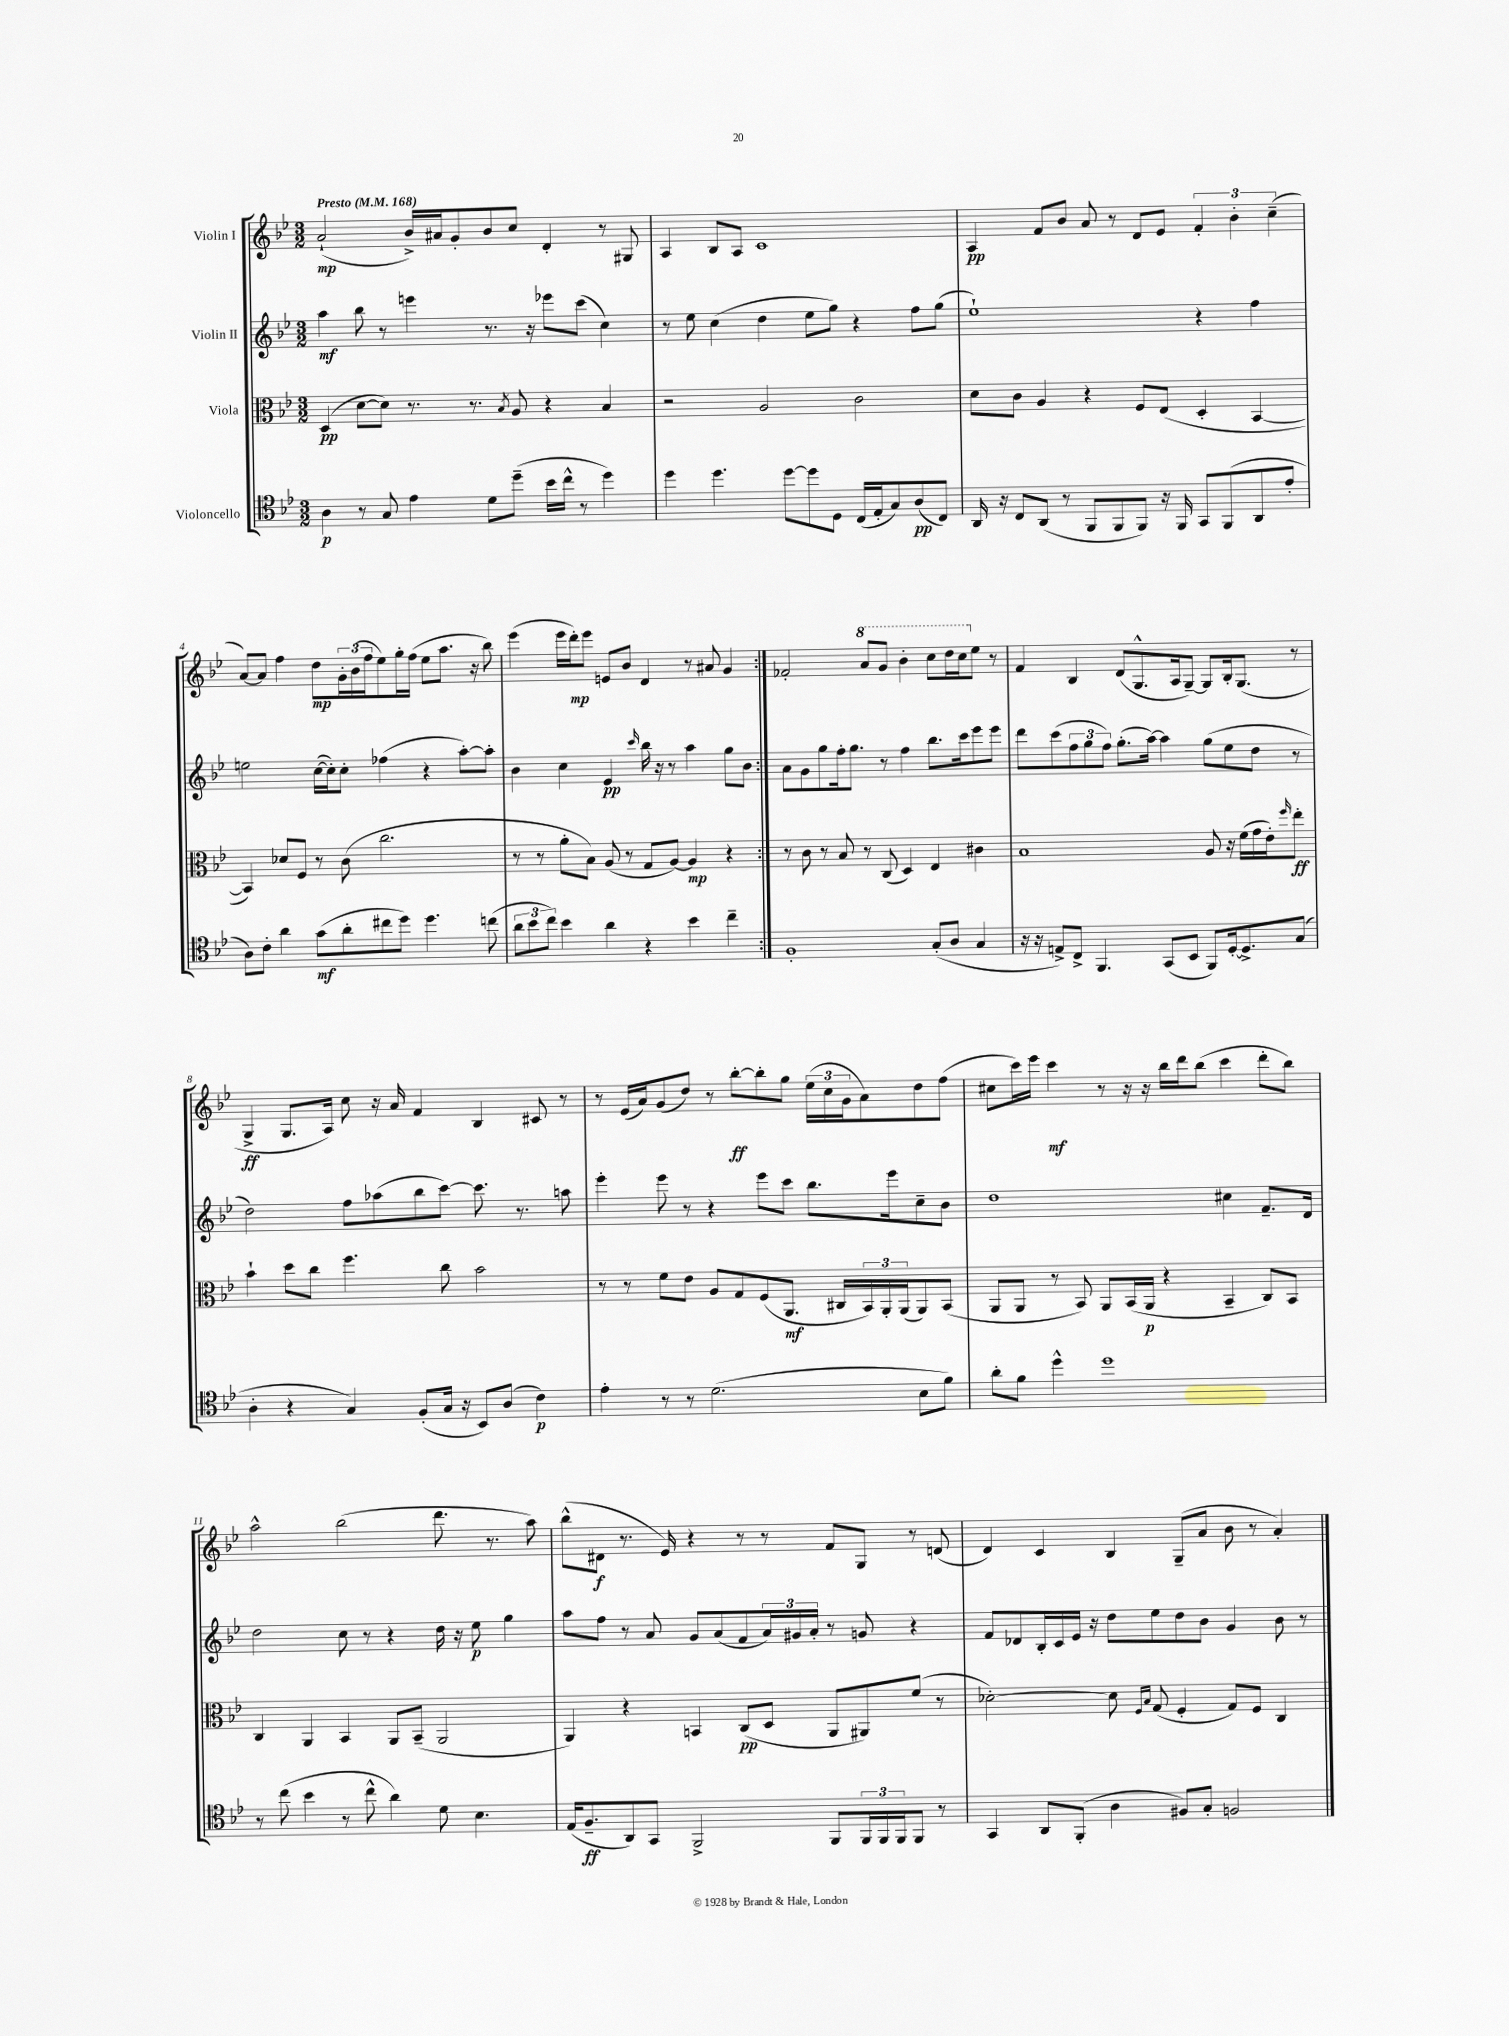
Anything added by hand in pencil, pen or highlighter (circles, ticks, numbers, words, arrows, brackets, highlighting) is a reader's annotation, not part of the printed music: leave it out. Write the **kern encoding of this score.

**kern	**kern	**kern	**kern
*staff4	*staff3	*staff2	*staff1
*clefC4	*clefC3	*clefG2	*clefG2
*k[b-e-]	*k[b-e-]	*k[b-e-]	*k[b-e-]
*M3/2	*M3/2	*M3/2	*M3/2
*MM168	*MM168	*MM168	*MM168
4A	(4D	4aa	(2a`
8r	[8d	8bb-	.
8G	8d])	8r	.
4e-	8.r	4eee	16b-^)
.	.	.	16a#
.	.	.	8g'
.	8.r	.	.
8d	.	8.r	8b-
.	8qB-	.	.
(8dd~	8A	.	8cc
.	.	16r	.
16b-	4r	8eee-	4d'
16cc^^	.	.	.
8r	.	(8ccc	.
4dd)	4B-	4cc)	8r
.	.	.	8G#
=	=	=	=
4dd	2r	8r	4A
.	.	8ee-	.
4.dd	.	(4cc	8B-
.	.	.	8A
.	2A	4dd	1c
[8dd	.	.	.
8dd]	.	8ee-	.
8D	.	8gg)	.
(16C	2c	4r	.
16E-'	.	.	.
8G)	.	.	.
(8A	.	8ff	.
8C)	.	(8gg	.
=	=	=	=
16AA	8d	1ee-`)	4A
16r	.	.	.
8C	8c	.	.
(8AA	4A	.	8f
8r	.	.	8b-
8FF	4r	.	8a
8FF	.	.	8r
8FF)	8F	.	8d
16r	(8E-	.	8e-
16FF	.	.	.
8GG	4D'	4r	6f'
(8FF	.	.	.
.	.	.	6b-'
8AA	[4BB-	4ff	.
.	.	.	(6cc~
8e-'	.	.	.
=	=	=	=
8A)	4BB-])	2ee	[8a)
8c'	.	.	8a]
4a	8d-	.	4ff
.	8F	.	.
(8g	8r	([16cc	8dd
.	.	16cc'])	.
8a'	(8c	8cc'	24g'
.	.	.	(24b-
.	.	.	24ff
8cc#	2.cc	(4ff-	8ee-)
8dd)	.	.	16gg'
.	.	.	(16ff
4.dd	.	4r	8ee-
.	.	.	8.aa
.	.	[8aa')	.
.	.	.	16r
(8cc	.	8aa']	8bb-)
=	=	=	=
12a	8r	4b-	(4eee-
12b-	.	.	.
.	8r	.	.
12cc)	.	.	.
4b-	8a'	4cc	16eee-
.	.	.	16ddd')
.	8B-)	.	8eee-
4a	(8A	4e-	8e
.	8r	.	8b-
.	.	16qqccc	.
4r	8G	16bb-	4d
.	.	16r	.
.	[8A)	8r	.
4b-	4A]	4aa	8r
.	.	.	8a#
4cc~	4r	8gg	4g
.	.	8b-	.
=:|!	=:|!	=:|!	=:|!
1F'	8r	8a	2f-'
.	8c	8g	.
.	8r	8gg	.
.	8B-	16ff'	.
.	.	8.gg	.
.	8r	.	8aa
.	(8C	8r	8gg
.	4D)	4ff	4bb-'
(8G'	4E-	8.bb-	8ccc
8A	.	.	16ddd
.	.	16ccc	16ccc
4G	4c#	8eee-	8ee-
.	.	8eee-	8r
=	=	=	=
16r	1B-	8ddd	4f
16r	.	.	.
8E^)	.	(8ccc	.
8C^	.	12ff	4B-
.	.	12gg	.
4.FF	.	.	.
.	.	12ff)	.
.	.	(8.gg'	(8d
.	.	.	8.G^^
.	.	[16aa)	.
(8GG	.	4aa]	.
.	.	.	16A
8BB-	.	.	[8G~)
8FF)	8A	(8gg	8G]
[16D'	16r	8ee-	16B-'
8.D^]	(16f	.	(8.G
.	16g	8dd	.
.	16e-')	.	.
.	16qqff	.	.
(8G	8ee-'	8r	8r
=	=	=	=
4A'	4b-`	2dd)	4G^
4r	8dd	.	8.G
.	8cc	.	.
.	.	.	16A)
4G)	4.ff	8ff	8cc
.	.	(8aa-	16r
.	.	.	16a
(8F'	.	8bb-	4f
16G	8cc	[8ccc)	.
16r	.	.	.
8BB-)	2b-	8.ccc]	4B-
(8A	.	.	.
.	.	8.r	.
4c)	.	.	8c#
.	.	8aa	8r
=	=	=	=
4e-'	8r	4eee-'	8r
.	8r	.	(16e-
.	.	.	16a)
8r	8f	8eee-	(8g
8r	8e-	8r	8dd)
(2.d	8A	4r	8r
.	8G	.	[8bb-'
.	(8F	8eee-	8bb-']
.	8.AA	8ccc	8gg
.	.	8.bb-	(24ee-
.	.	.	24cc
.	16C#	.	.
.	.	.	24g
.	24BB-)	.	8a)
.	24AA'	.	.
.	.	16eee-	.
.	(24AA	.	.
8B-	8AA)	8cc~	8dd
8f)	(8BB-	8b-	(8ff
=	=	=	=
8a'	8AA	1dd	8cc#
8f	8AA	.	16ccc)
.	.	.	16eee-
4dd^^	8r	.	4ccc
.	8BB-)	.	.
1dd	8AA	.	8r
.	(16BB-	.	16r
.	16AA	.	16r
.	4r	.	16bb-
.	.	.	16ddd
.	.	.	(8bb-
.	4BB-~	4cc#	4ccc
.	8C)	8.f~	8ddd'
.	8BB-	.	8bb-)
.	.	16d	.
=	=	=	=
8r	4C	2dd	2aa^^
(8cc	.	.	.
4b-	4AA	.	.
8r	4BB-	8cc	(2bb-
8cc^^	.	8r	.
4a)	8AA	4r	.
.	(8BB-~	.	.
8d	2AA	16dd	8.ddd
.	.	16r	.
4.B-	.	8ee-	.
.	.	.	8.r
.	.	4gg	.
.	.	.	8aa)
=	=	=	=
(16E-	4AA)	8aa	(8bb-^^
8.F~	.	.	.
.	.	8ff	8d#
8AA)	4r	8r	8.r
8GG	.	8a	.
.	.	.	16e-)
2FF^	4BB	8g	4r
.	.	(8a	.
.	(8C	8f	8r
.	8D	24a)	8r
.	.	24g#	.
.	.	24a'	.
8FF	8AA	8r	8f
24FF	8AA#)	8g	8G
24FF	.	.	.
24FF	.	.	.
8FF	(8f	4r	8r
8r	8r	.	(8d
=	=	=	=
4GG	[2d-')	8f	4d)
.	.	8d-	.
8AA	.	16B-'	4c
.	.	16c	.
(8FF'	.	16e-	.
.	.	16r	.
4A	8d-]	8dd	4B-
.	16qqF	.	.
.	16qqB-	.	.
.	(8G	8ee-	.
8F#)	4F'	8dd	(8G~
8G'	.	8b-	8a
2F	8G)	4g	8b-
.	8F	.	8r
.	4C	8b-	4a')
.	.	8r	.
==	==	==	==
*-	*-	*-	*-
